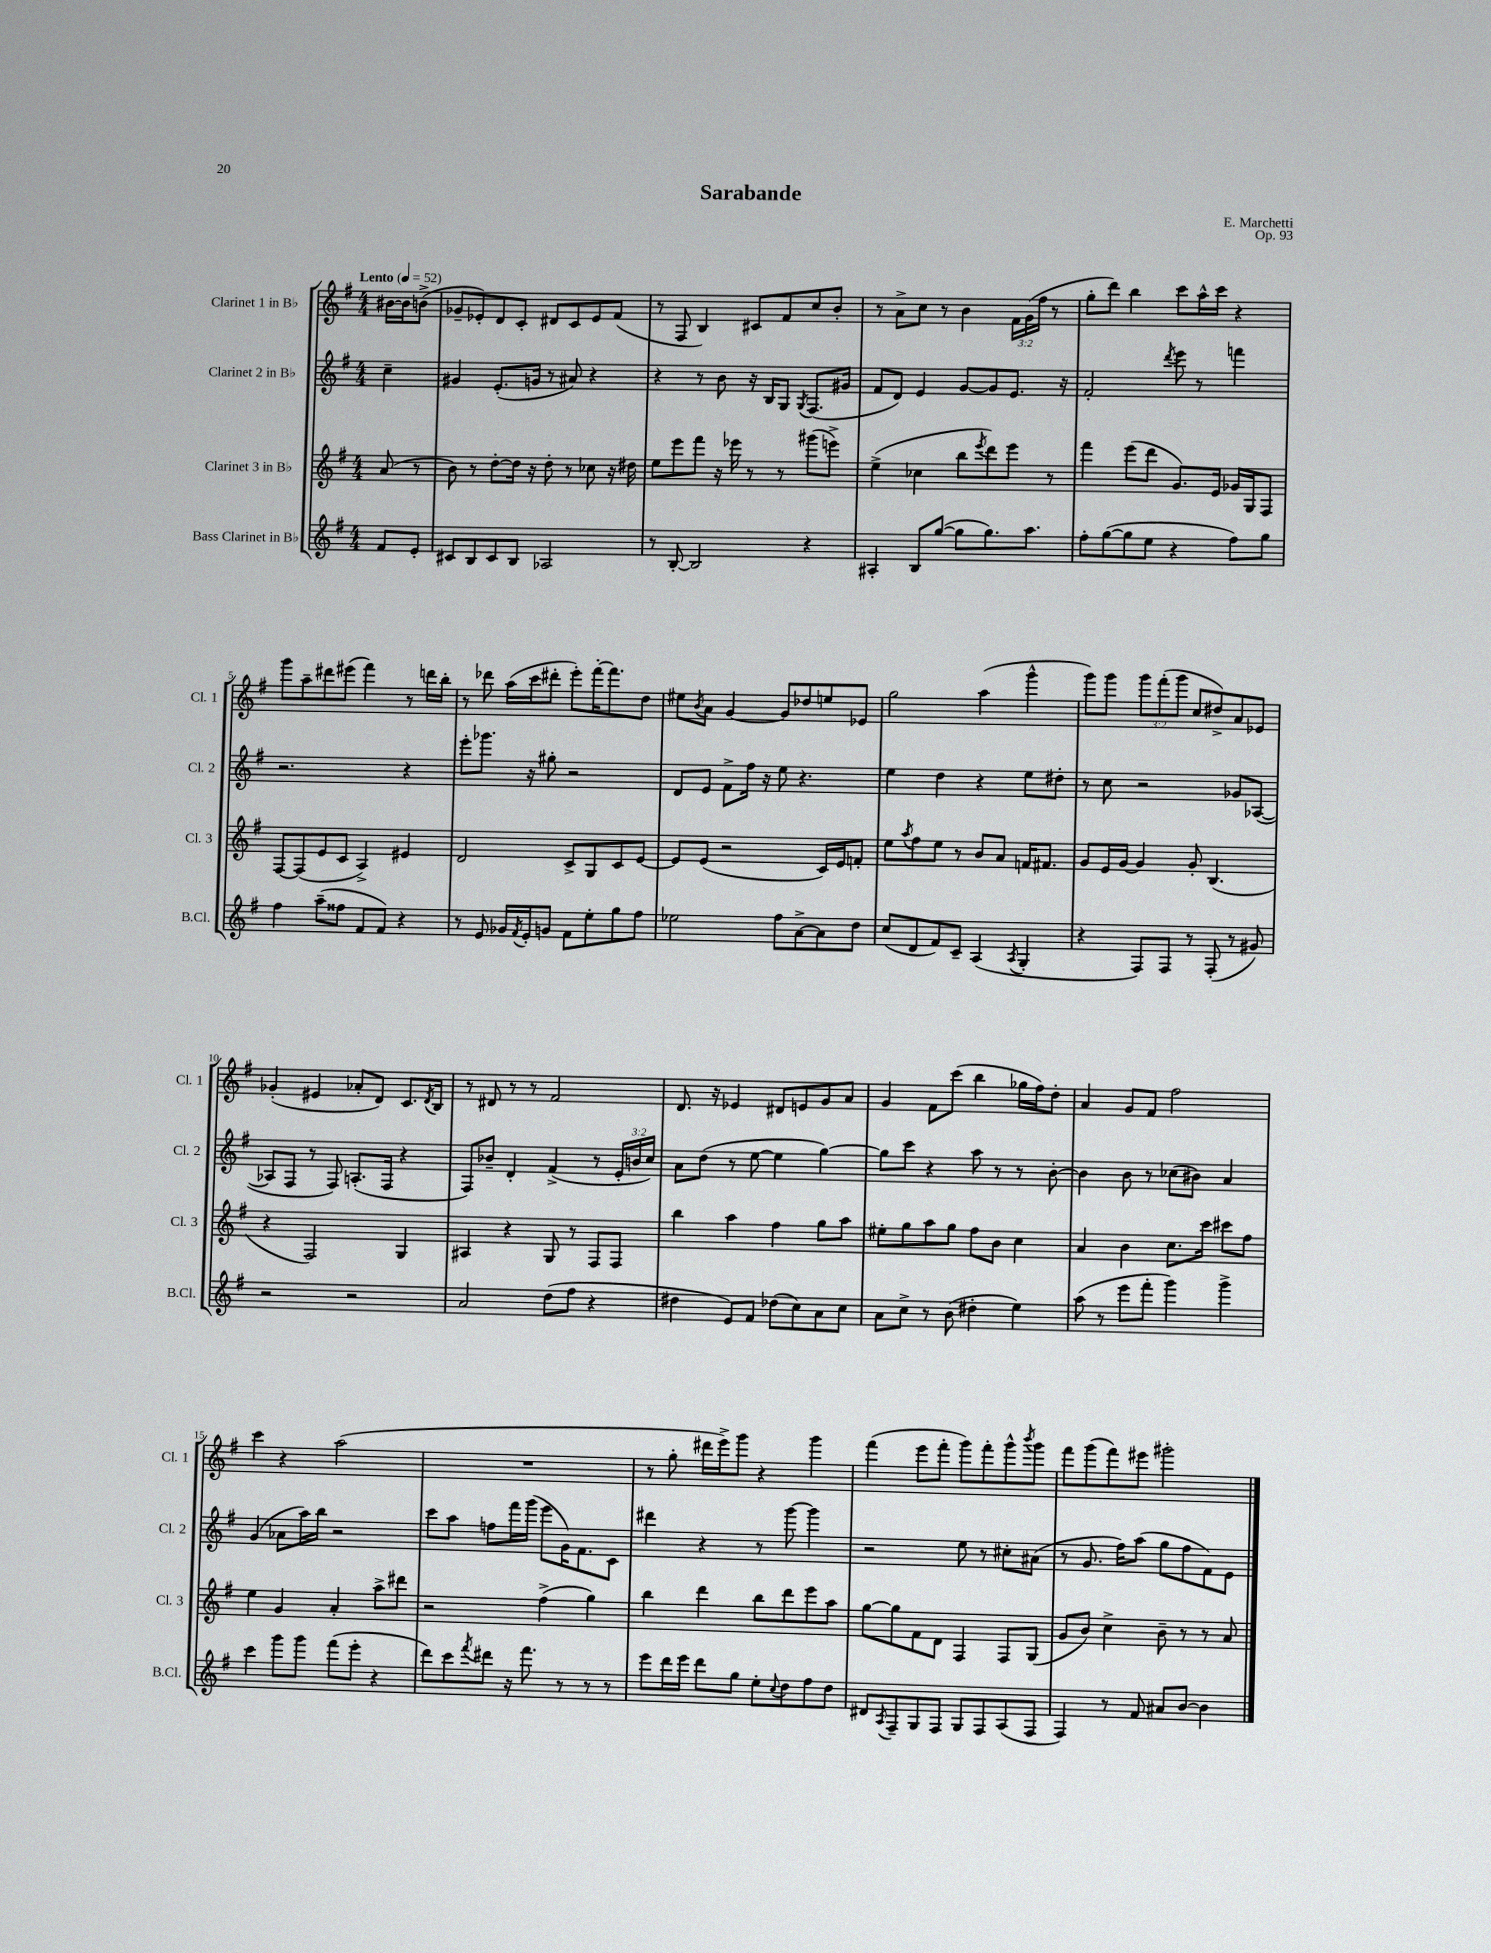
\header { title = "Sarabande" composer = "E. Marchetti" opus = "Op. 93" }
<<
\new StaffGroup <<
\new Staff = "s0" \with { instrumentName = "Clarinet 1 in Bb" shortInstrumentName = "Cl. 1" } {
    \clef treble \key g \major \numericTimeSignature \time 4/4 \override Staff.TupletNumber.text = #tuplet-number::calc-fraction-text \partial 4 \tempo "Lento" 4 = 52
    bis'16~ bis'16 b'8->( |
    ges'8-- ees'8-.) d'8 c'8-. dis'8 c'8 ees'8 fis'8( |
    r8 fis8 b4) cis'8 fis'8 c''8 b'8-. |
    r8 a'8-> c''8 r8 b'4 \tuplet 3/2 { fis'16 g'16( fis''16 } r8 |
    g''8-. d'''8) b''4 c'''8 a''16-^ c'''16 r4 |
    g'''8 a''8-- dis'''8 eis'''8( fis'''4) r8 d'''16 b''16-. |
    r8 des'''8 a''16( c'''16 dis'''8-. e'''8-.) fis'''16~-. fis'''8. d''8 |
    eis''8 \acciaccatura { b'8 } a'8 g'4~ g'8 des''8 e''8 ees'8 |
    g''2 a''4( g'''4-^ |
    g'''8) g'''8 \tuplet 3/2 { g'''8 fis'''8-.( g'''8 } c''8 dis''8->) a'8 ees'8 |
    ges'4-.( eis'4 aes'8-. d'8) c'8. \acciaccatura { d'8 } b16 |
    r8 dis'8 r8 r8 fis'2 |
    d'8. r16 ees'4 dis'8 e'8 g'8 a'8 |
    g'4 fis'8 c'''8( b''4 ges''16 fis''16) d''8-. |
    a'4 g'8 fis'8 fis''2 |
    c'''4 r4 a''2( |
    R1 |
    r8 g''8-. dis'''16 e'''16->) g'''8 r4 g'''4 |
    fis'''4( e'''8 fis'''8-. g'''8) fis'''8-. g'''8-^ \acciaccatura { b'''8 } g'''8 |
    fis'''8 g'''8( fis'''8) eis'''8 gis'''2-. \bar "|." |
}
\new Staff = "s1" \with { instrumentName = "Clarinet 2 in Bb" shortInstrumentName = "Cl. 2" } {
    \clef treble \key g \major \numericTimeSignature \time 4/4 \override Staff.TupletNumber.text = #tuplet-number::calc-fraction-text \partial 4
    c''4-- |
    gis'4 e'8.-.( g'16 r8 ais'8) r4 |
    r4 r8 b'8 r16 b16 g8 \acciaccatura { g8 } fis8.( gis'16 |
    fis'8 d'8) e'4 g'8~ g'8 e'8. r16 |
    fis'2-. \acciaccatura { d'''8 } e'''8 r8 f'''4 |
    r2. r4 |
    e'''8-. ges'''8. r16 gis''8-. r2 |
    d'8 e'8 fis'8-> fis''16 r16 e''8 r4. |
    e''4 d''4 r4 e''8 dis''8-. |
    r8 c''8 r2 ges'8 aes8~( |
    aes8 fis8 r8 fis8) a8.-.( fis16 r4 |
    fis8) bes'8-- d'4-. fis'4->( r8 \tuplet 3/2 { e'16-. b'16 c''16) } |
    a'8 d''8( r8 e''8~ e''4 g''4~) |
    g''8 c'''8 r4 a''8 r8 r8 b'8~-. |
    b'4 b'8 r8 ces''8( bis'8) a'4 |
    g'4( aes'8 a''16) b''16 r2 |
    c'''8 a''8 f''8 fis'''16 g'''16( e'''8 g'16) fis'8. c'8 |
    dis'''4 r4 r8 g'''8~ g'''4 |
    r2 e''8 r8 cis''8-. ais'8( |
    r8 g'8. fis''16) a''8( g''8 fis''8 fis'8) e'8 \bar "|." |
}
\new Staff = "s2" \with { instrumentName = "Clarinet 3 in Bb" shortInstrumentName = "Cl. 3" } {
    \clef treble \key g \major \numericTimeSignature \time 4/4 \partial 4
    a'8( r8 |
    b'8) r8 d''8~-. d''16 r16 d''8-. r8 ces''8 r16 dis''16 |
    e''8 e'''8 fis'''8 r16 ees'''16 r8 r8 gis'''8( e'''8->) |
    e''4->( ces''4 b''8 \acciaccatura { e'''8 } d'''8) e'''8 r8 |
    fis'''4 e'''8( d'''8 g'8.) e'16 ges'16 g16 fis8 |
    fis8~ fis8( e'8 c'8 a4->) eis'4 |
    d'2 c'8-> g8 c'8 e'8~ |
    e'8 e'8( r2 c'16) e'16 f'8-. |
    e''8 \acciaccatura { a''8 } fis''8 e''8 r8 b'8 a'8 f'16 fis'8. |
    g'8 e'16 g'16~ g'4 g'8-. b4.( |
    r4 fis2) g4 |
    ais4 r4 g8 r8 fis8 fis8 |
    b''4 a''4 fis''4 g''8 a''8 |
    eis''8-. g''8 a''8 g''8 fis''8 b'8 c''4 |
    a'4 b'4 c''8. c'''16 cis'''8 fis''8 |
    e''4 g'4 a'4-. a''8-> dis'''8 |
    r2 fis''4->( g''4) |
    b''4 d'''4 b''8 d'''8 e'''8 a''8 |
    g''8~ g''8 fis'8 d'8 fis4 fis8 g8( |
    g'8 b'8) c''4-> b'8-- r8 r8 a'8 \bar "|." |
}
\new Staff = "s3" \with { instrumentName = "Bass Clarinet in Bb" shortInstrumentName = "B.Cl." } {
    \clef treble \key g \major \numericTimeSignature \time 4/4 \partial 4
    fis'8 e'8-. |
    cis'8 b8 cis'8 b8 aes2 |
    r8 b8~-. b2 r4 |
    ais4-. b8 g''8~( g''8 g''8.) a''8. |
    fis''8-. g''8~( g''8 e''8 r4 fis''8) g''8 |
    fis''4 a''8--( fisis''8 fis'8 fis'8) r4 |
    r8 e'8 ges'16 \acciaccatura { fis'8 } e'16-. g'8 fis'8 e''8-. g''8 fis''8 |
    ees''2 fis''8 a'8~-> a'8 d''8 |
    c''8( d'8 fis'8) c'8-- a4( \acciaccatura { a8 } g4-. |
    r4 fis8) fis8 r8 fis8-.( r8 gis'8) |
    r2 r2 |
    a'2 d''8( fis''8 r4 |
    dis''4 e'8) fis'8 des''8( c''8) a'8 c''8 |
    a'8 c''8-> r8 b'8( dis''4-. e''4) |
    a''8( r8 e'''8 fis'''8-. g'''4) g'''4-> |
    c'''4 g'''8 g'''8 fis'''8( e'''8-. r4 |
    d'''8) c'''8 \acciaccatura { fis'''8 } dis'''8 r16 fis'''8. r8 r8 r8 |
    e'''8 d'''16 e'''16 d'''8 g''8 e''8-. \appoggiatura { c''8 } d''8 fis''8 d''8 |
    dis'8 \acciaccatura { a8 } fis8-- g8 fis8 g8 fis8 a8( fis8 |
    fis4) r8 fis'8 ais'8 b'8~ b'4 \bar "|." |
}
>>
>>
